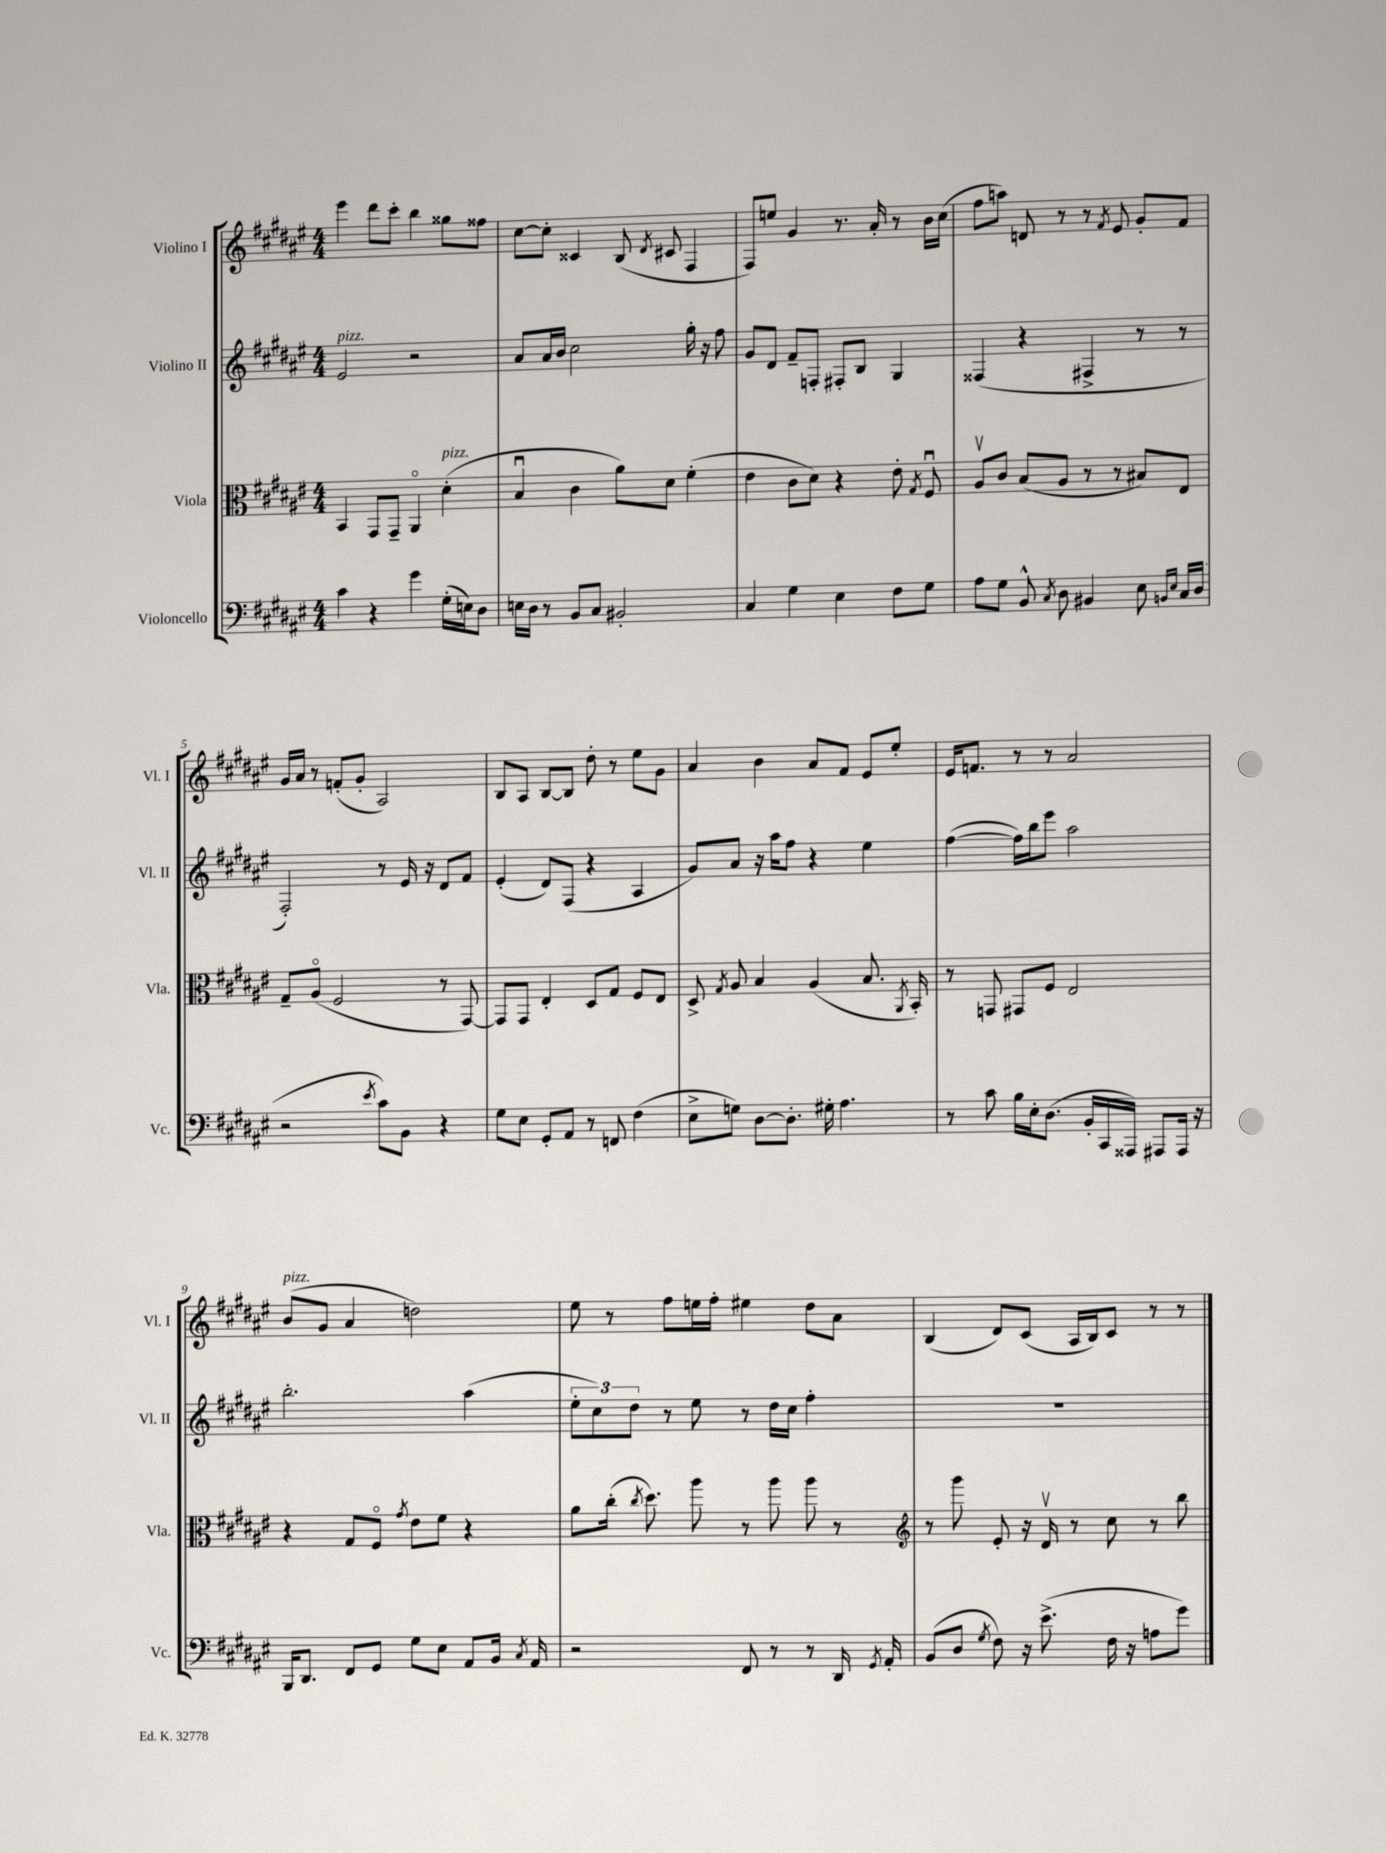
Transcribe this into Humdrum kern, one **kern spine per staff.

**kern	**kern	**kern	**kern
*staff4	*staff3	*staff2	*staff1
*clefF4	*clefC3	*clefG2	*clefG2
*k[f#c#g#d#a#e#]	*k[f#c#g#d#a#e#]	*k[f#c#g#d#a#e#]	*k[f#c#g#d#a#e#]
*M4/4	*M4/4	*M4/4	*M4/4
4c#	4BB	2e#	4eee#
4r	8GG#	.	8ddd#
.	8GG#~	.	8ccc#'
4g#	4AA#o	2r	4bb
(16G#'	(4d#'	.	8gg##
16E)	.	.	.
8D#	.	.	8ff##
=	=	=	=
16E	4Bu	8a#	[8cc#
16D#	.	.	.
8r	.	16a#	8cc#']
.	.	16b	.
8BB	4c#	2cc#	4c##
8C#	.	.	.
2BB#'	8a#)	.	(8B
.	.	.	8qd#
.	8d#	.	8c#
.	(4f#'	16gg#'	4F#
.	.	16r	.
.	.	8ff#	.
=	=	=	=
4C#	4e#	8g#	8F#)
.	.	8d#	8ee
4G#	8c#	8f#~	4g#
.	8d#)	8F'	.
4E#	4r	8F#'	8.r
.	.	8B	.
.	.	.	16a#'
8F#	8e#'	4G#	8r
.	8qG#	.	.
8G#	8F#u	.	16b
.	.	.	(16cc#
=	=	=	=
8A#	8A#v	(4F##	8ff#
8G#	8c#	.	8aa)
8BB^^	(8B	4r	8d
8qC#	.	.	.
8D#	8A#	.	8r
4BB#	8r	4F#^	8r
.	.	.	8qf#
.	8r	.	8e#
8E#	8B#)	8r	8g#'
16qqBB	.	.	.
16qqE#	.	.	.
16C#	8E#	8r	8f#
(16D#	.	.	.
=	=	=	=
2r	8G#~	2F#')	16g#
.	.	.	16a#
.	(8A#o	.	8r
.	2F#	.	(8f'
.	.	.	8g#'
8qe#	.	.	.
8c#)	.	8r	2A#)
8BB	.	16e#	.
.	.	16r	.
4r	8r	8d#	.
.	[8GG#)	8f#	.
=	=	=	=
8G#	8GG#]	(4e#'	8B
8E#	8GG#	.	8A#
8GG#'	4E#'	8d#)	[8B
8AA#	.	(8F#	8B]
8r	8D#	4r	8dd#'
8FF	8G#	.	8r
(4F#	8F#	4A#	8ee#
.	8E#	.	8g#
=	=	=	=
8E#^	8D#^	8g#)	4a#
.	8qG#	.	.
8G)	8A#	8a#	.
[8D#	4B	16r	4b
.	.	16aa#	.
8.D#']	.	8ff#	.
.	(4A#	4r	8a#
16G#'	.	.	.
4.A#	.	.	8f#
.	8.B	4ee#	8e#
.	.	.	8ee#'
.	8qAA#	.	.
.	16BB')	.	.
=	=	=	=
8r	8r	([4ff#	16e#
.	.	.	8.f
8c#	8GG	.	.
16B	8GG#	16ff#])	8r
16E#'	.	16bb	.
(8.D#	8F#	8eee#	8r
.	2E#	2aa#	2a#
16BB'	.	.	.
16CC#	.	.	.
16AAA##)	.	.	.
8AAA#	.	.	.
16AAA#	.	.	.
16r	.	.	.
=	=	=	=
16BBB	4r	2.bb'	(8b
8.DD#	.	.	.
.	.	.	8g#
8FF#	8G#	.	4a#
8GG#	8F#o	.	.
.	8qg#	.	.
8G#	8e#	.	2dd)
8E#	8f#	.	.
8AA#	4r	(4aa#	.
16BB	.	.	.
8qC#	.	.	.
16AA#	.	.	.
=	=	=	=
2r	8a#	12ee#'	8ee#
.	.	12cc#)	.
.	(16cc#'	.	8r
.	.	12dd#	.
.	8qcc#	.	.
.	8.dd#)	.	.
.	.	8r	8ff#
.	8aa#	8ee#	16ee
.	.	.	16ff#'
8FF#	8r	8r	4ee#
8r	8aa#	16dd#	.
.	.	16cc#	.
8r	8aa#	4ff#'	8dd#
16DD#	8r	.	8a#
8qGG#	.	.	.
16AA#'	.	.	.
=	=	=	=
*	*clefG2	*	*
(8BB	8r	1r	(4B
8D#	8ggg#	.	.
8qG#	.	.	.
8F#)	8e#'	.	8d#)
16r	16r	.	(8c#
(8.e#^	16d#v	.	.
.	8r	.	16A#
.	.	.	16B)
16F#	8cc#	.	8c#
16r	.	.	.
8A	8r	.	8r
8g#)	8bb	.	8r
==	==	==	==
*-	*-	*-	*-
